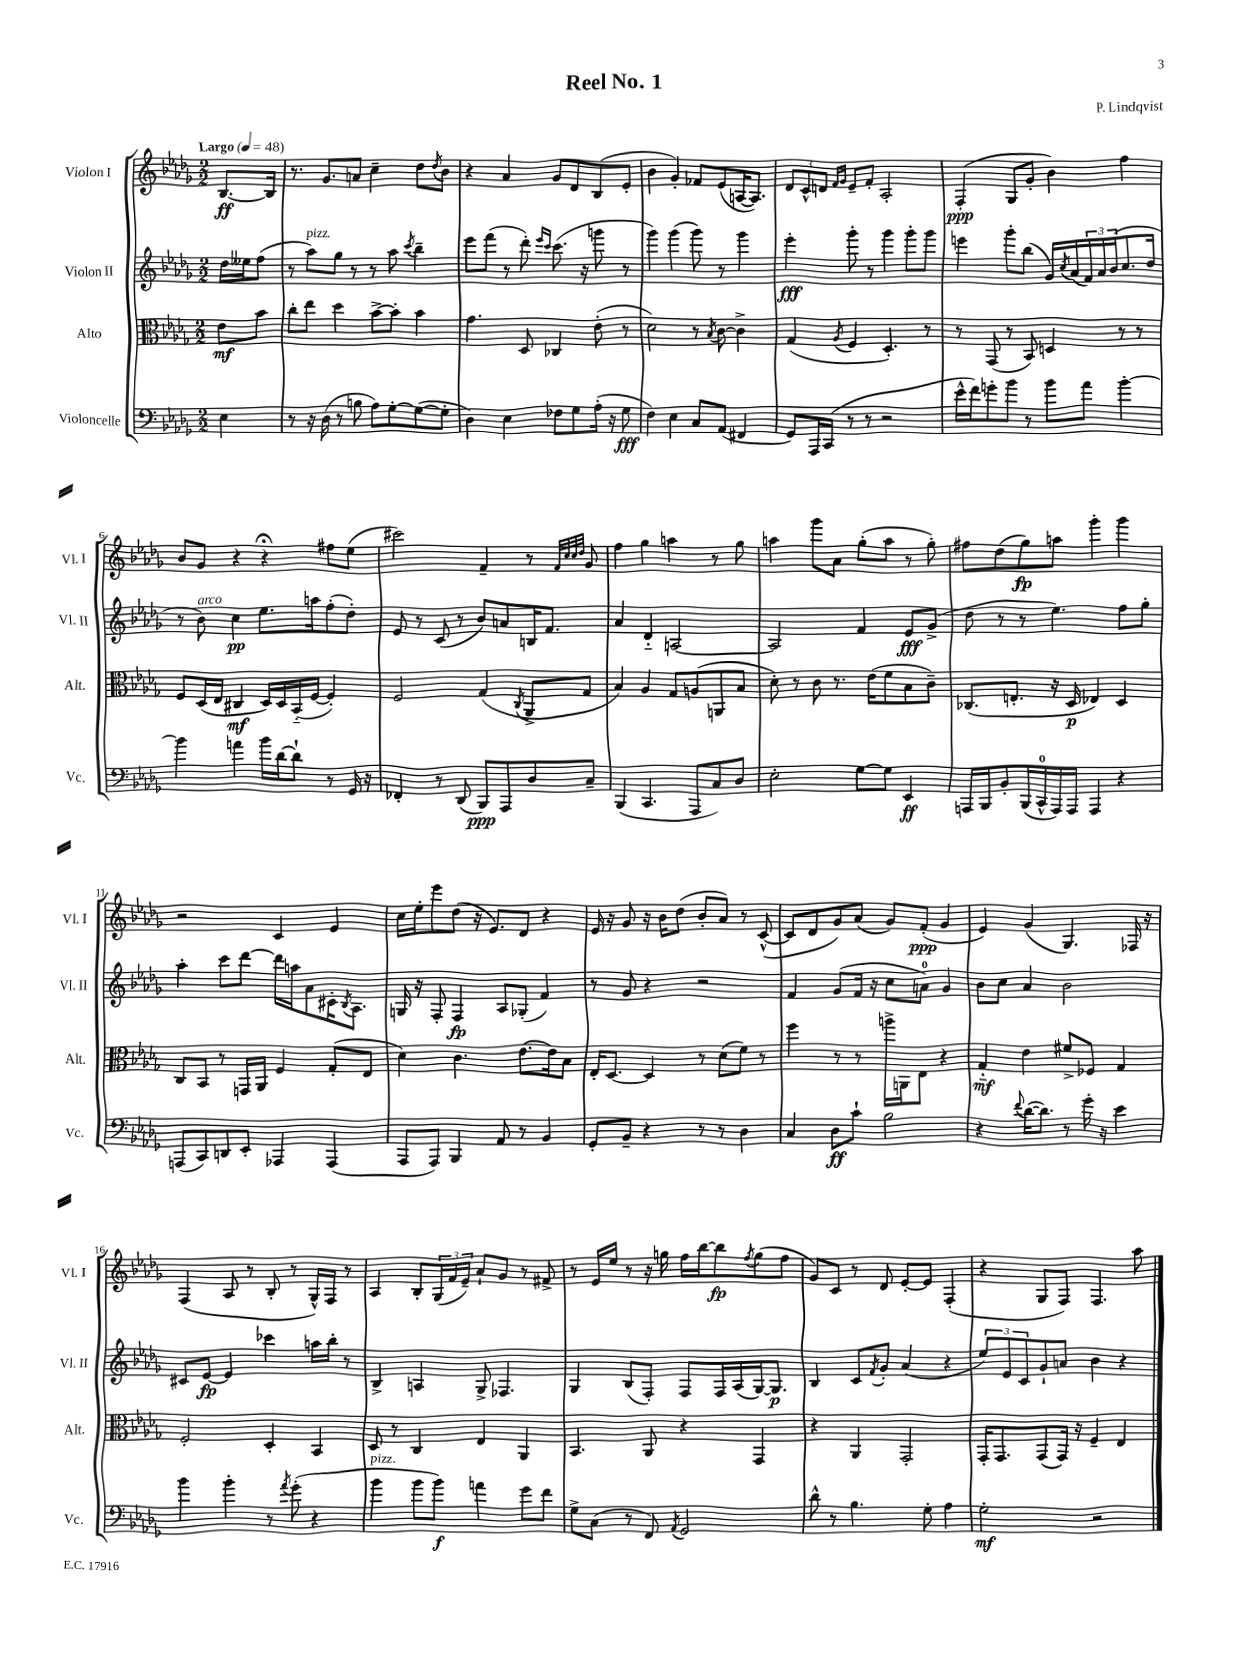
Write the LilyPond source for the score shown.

\header { title = "Reel No. 1" composer = "P. Lindqvist" }
<<
\new StaffGroup <<
\new Staff = "s0" \with { instrumentName = "Violon I" shortInstrumentName = "Vl. I" } {
    \clef treble \key des \major \numericTimeSignature \time 2/2 \partial 4 \tempo "Largo" 4 = 48
    bes8.~\ff bes16 |
    r8. ges'8. a'8 c''4-- des''8 \acciaccatura { des''8 } bes'8 |
    r4 aes'4 ges'8 des'8 bes8( ees'8-. |
    bes'4 ges'4-.) fes'8 ees'8( a16~ a8.) |
    \tuplet 3/2 { des'8 c'8-^ d'8 } \grace { f'16 ges'16 } ees'8-- f'8-. aes2-. |
    f4-.\ppp( ges8 ges'8-. bes'4) f''4 |
    bes'8 ges'8 r4 r4\fermata fis''8 ees''8( |
    cis'''2) f'4-- r8 \grace { f'32 c''32 c''32 des''32 } ges'8 |
    f''4 ges''4 a''4 r8 ges''8 |
    a''4 ges'''8 aes'8 ges''8-.( a''8 r8 ges''8-.) |
    fis''8 des''8( ges''8\fp) a''8 ges'''4-. ges'''4 |
    r2 c'4 ees'4 |
    c''16 ees''16-. ees'''8 des''8( r16 ees'8.) des'8 r4 |
    ees'16 r16 ges'8 r16 bes'16 des''8( bes'8-. aes'8) r8 c'8~-^( |
    c'8 des'8 ges'8) aes'8( ges'8) f'8-.\ppp( ges'4 |
    ees'4) ges'4( ges4.) fes16 r16 |
    f4( aes8 r8 bes8-. r8 ges16-^) f16 r8 |
    aes4 bes8-. \tuplet 3/2 { ges16( f'16 ees'16--) } aes'8-! ges'8 r8 fis'8-> |
    r8 ees'16 ees''16 r8 r16 g''16 f''16 bes''16~ bes''8\fp \acciaccatura { f''8 } g''8( f''8 |
    ges'8) c'8 r8 des'8 ees'8~-. ees'8 f4-.( |
    r4 ges8 f8) f4. aes''8 \bar "|." |
}
\new Staff = "s1" \with { instrumentName = "Violon II" shortInstrumentName = "Vl. II" } {
    \clef treble \key des \major \numericTimeSignature \time 2/2 \partial 4
    des''16 eeses''16 f''8( |
    r8 aes''8^\markup { \italic "pizz." }) ges''8 r8 r8 aes''8 \acciaccatura { c'''8 } bes''4-- |
    ees'''8 f'''8( r8 des'''8-.) \grace { ees'''16 c'''16 } c'''8.( r16 g'''8 r8 |
    ges'''4) ges'''4( ges'''8) r8 ges'''4 |
    ees'''4-.\fff ges'''8-. r8 ges'''4 ges'''8-. ges'''8 |
    e'''4 ges'''8-. bes''8( ges'16) \acciaccatura { c''8 } aes'16( \tuplet 3/2 { f'16) aes'16 bes'16( } c''8. des''16 |
    r8 bes'8^\markup { \italic "arco" }) c''4\pp ees''8. a''16 f''8-.( des''8-.) |
    ees'8 r8 c'8( r8 bes'8) a'8 b16 f'8. |
    aes'4 des'4-_ a2~ |
    a2 f'4 ees'8\fff ges'8->( |
    des''8 r8 r8 ees''4.) f''8 ges''8-. |
    aes''4-. c'''8 des'''8~ des'''16 a''16 aes'8 cis'16-. \acciaccatura { bes8 } aes8. |
    g16 r16 f8-. f4\fp aes8 ges8-.( f'4) |
    r8 ges'8 r4 r2 |
    f'4 ges'8( f'16 r16 c''8 a'8-0) ges'4 |
    bes'8 c''8 aes'4 bes'2 |
    cis'8 ees'8~\fp ees'4 ces'''4 a''16 bes''16-. r8 |
    bes4-> a4 ges8-> fes4. |
    ges4 bes8( f8-.) f8 f16 aes16( ges16~) ges8.\p |
    bes4 c'8 \acciaccatura { f'8 } ges'8-. aes'4( r4 |
    \tuplet 3/2 { ees''8) ees'8 c'8 } ges'8-! a'8 bes'4 r4 \bar "|." |
}
\new Staff = "s2" \with { instrumentName = "Alto" shortInstrumentName = "Alt." } {
    \clef alto \key des \major \numericTimeSignature \time 2/2 \partial 4
    ees'8\mf bes'8 |
    c''8-. ees''8 des''4 bes'8~-> bes'8-. bes'4 |
    ges'4. des8 ces4 ees'8-.( r8 |
    des'2) r8 \acciaccatura { bes8 } c'8~ c'4-> |
    ges4( \acciaccatura { aes8 } f4 des4.-.) r8 |
    r8 ges,8( r8 bes,8) d4 r8 r8 |
    f8 des16( ees16 cis4\mf des16) des16 bes,16-_( f16~ f4-.) |
    f2 ges4( \acciaccatura { c8 } aes,8-> ges8 |
    bes4) aes4 ges8 a8( a,8 bes8 |
    des'8-.) r8 c'8 r8. ees'16( f'8 bes8 c'8--) |
    ces8.( e8.-. r16 des16\p ees4) des4 |
    c8 bes,8 r8 g,16 aes,16 f4 ges8-.( ees8 |
    des'4) c'4. ees'8.~ ees'16 bes8 |
    ees16-. des8.~ des4 r8 des'8( f'8) r8 |
    f''4 r8 r8 a''16-> a,16 ees8 r4 |
    ges4-_\mf ees'4 fis'8-> fes8 ges4 |
    f2-. des4-. bes,4 |
    des8 r8 c4 ees4 aes,4 |
    bes,4. aes,8 r4 ges,4 |
    r4 aes,4 ges,2-. |
    ges,16-. ges,8. ges,8( ges,16) r16 f4-- ees4 \bar "|." |
}
\new Staff = "s3" \with { instrumentName = "Violoncelle" shortInstrumentName = "Vc." } {
    \clef bass \key des \major \numericTimeSignature \time 2/2 \partial 4
    ees4 |
    r8 r16 des16( r8 b8 aes8) ges8~-. ges8~( ges8-. |
    des4) ees4 fes8 ges8 aes16-.( r16 ges8\fff |
    f4) ees4 c8 aes,8( fis,4 |
    ges,8) aes,,16 c,16( r8 r8 r2 |
    ees'16-^ f'16) g'8-. bes'8 r8 bes'8 aes'8 bes'4~-. |
    bes'4 a'4 bes'16 des'16~ des'8-! r8 ges,16 r16 |
    fes,4-. r8 des,8( bes,,8\ppp) aes,,8 des8 c8-- |
    bes,,4( c,4. aes,,8 c8) des8 |
    ees2-. ges8~ ges8 ees,4\ff |
    a,,16 bes,,16 bes,8-. bes,,16( c,16-0-^ a,,16) a,,16 a,,4 r4 |
    a,,8( c,8) d,8 ees,8-. aes,,4 aes,,4( |
    aes,,8 aes,,8) bes,,4 aes,8 r8 bes,4 |
    ges,8-. bes,8-- r4 r8 r8 des4 |
    c4 des8\ff c'8-! bes2 |
    r4 \appoggiatura { f'8 } des'16~( des'8.) r8 ges'16-. r16 ees'4 |
    bes'4 bes'4-. r8 \acciaccatura { aes'8 } ges'8-.( r4 |
    bes'4^\markup { \italic "pizz." } bes'8 bes'8\f) a'4 ges'8 f'8 |
    ges8-> c8( r8 f,8) \acciaccatura { aes,8 } ges,2 |
    des'8-^ r8 bes4. ges8-. aes4 |
    ges2-.\mf r2 \bar "|." |
}
>>
>>
